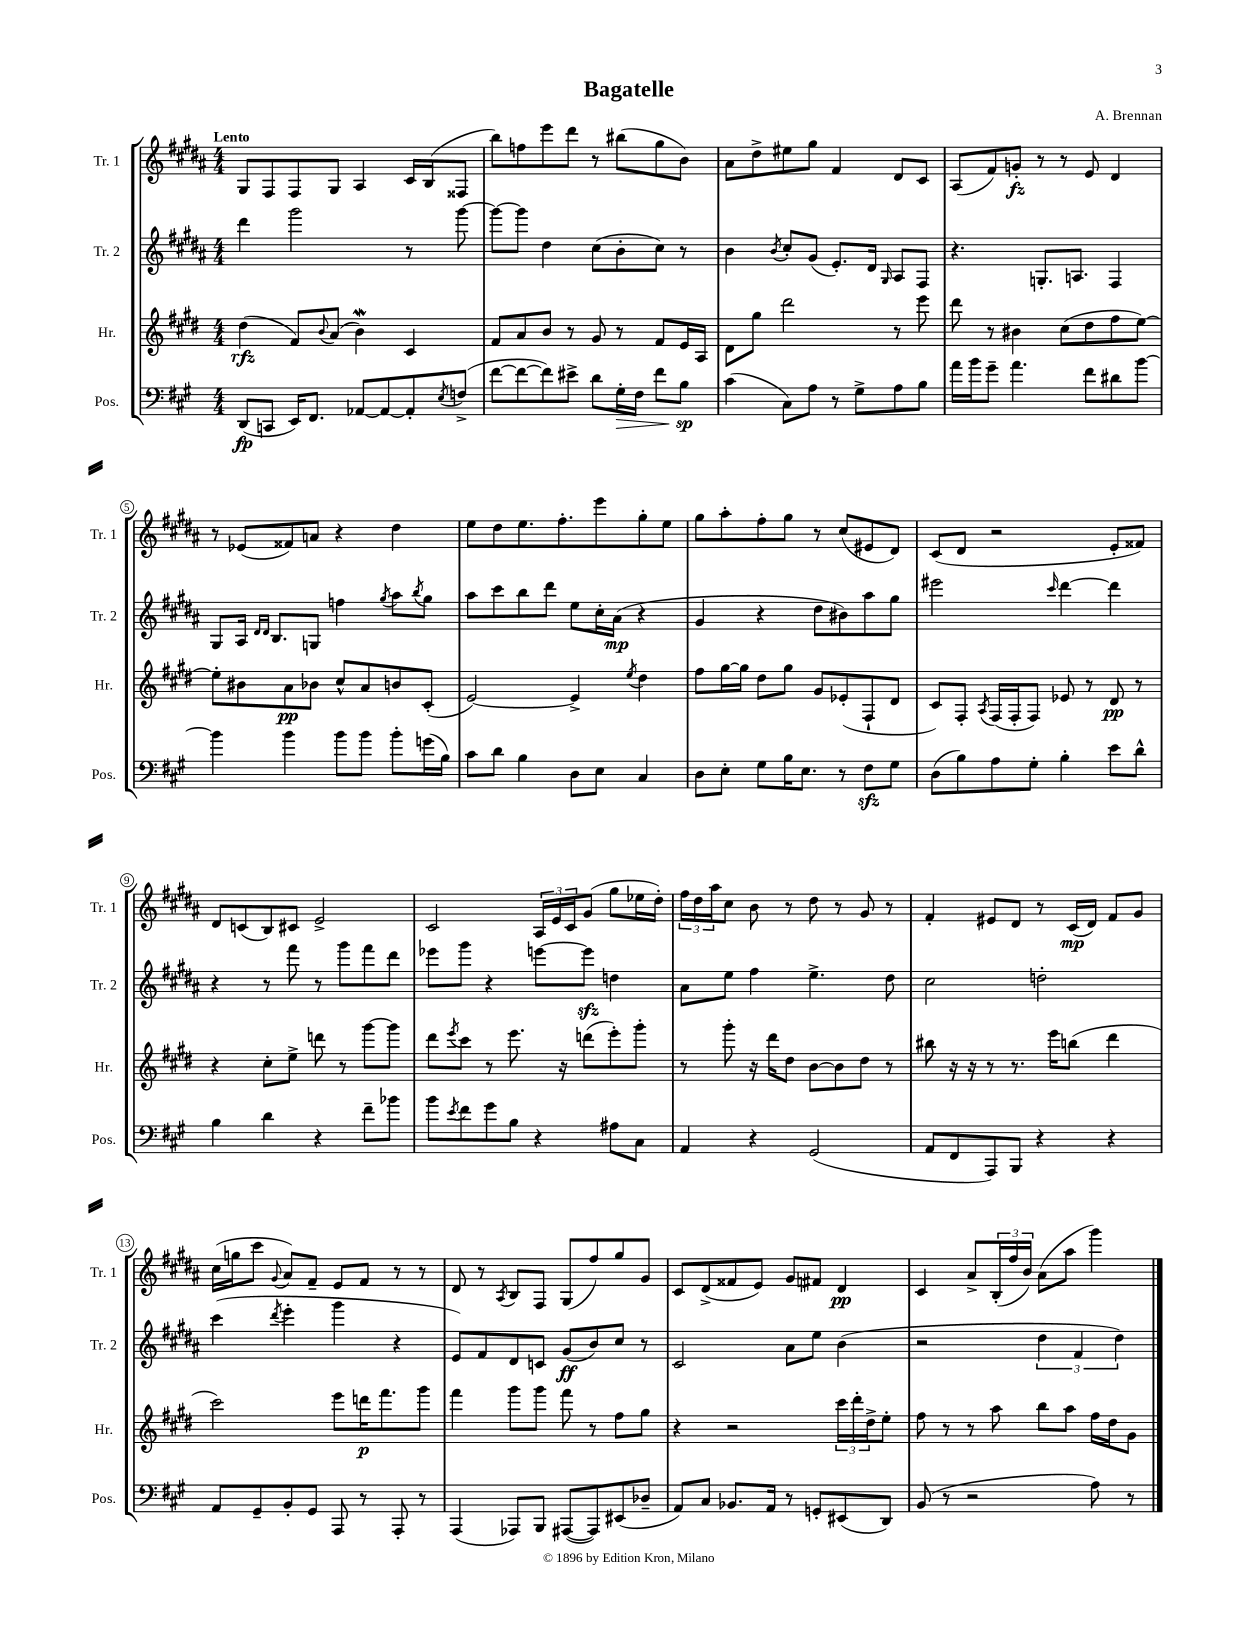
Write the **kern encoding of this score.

**kern	**dynam	**kern	**dynam	**kern	**dynam	**kern	**dynam
*part4	*part4	*part3	*part3	*part2	*part2	*part1	*part1
*staff4	*staff4	*staff3	*staff3	*staff2	*staff2	*staff1	*staff1
*I"Pos.	*	*I"Hr.	*	*I"Tr. 2	*	*I"Tr. 1	*
*I'Pos.	*	*I'Hr.	*	*I'Tr. 2	*	*I'Tr. 1	*
*clefF4	*	*clefG2	*	*clefG2	*	*clefG2	*
*k[f#c#g#]	*	*k[f#c#g#d#]	*	*k[f#c#g#d#a#]	*	*k[f#c#g#d#a#]	*
*M4/4	*	*M4/4	*	*M4/4	*	*M4/4	*
=1	=1	=1	=1	=1	=1	=1	=1
!	!	!	!	!	!	!LO:TX:a:B:t=Lento	!
(8DD/L	fp	(4dd#\	rfz	4ddd#\	.	8G#/L	.
8CCn/J	.	.	.	.	.	8F#/	.
16EE/KL)	.	8f#/L)	.	2ggg#\	.	8F#/	.
8.FF#/J	.	.	.	.	.	.	.
.	.	8qqb/	.	.	.	.	.
.	.	(8a/J	.	.	.	8G#/J	.
[8AA-X/L	.	4bW\)	.	.	.	4A#/	.
8AA-/_	.	.	.	.	.	.	.
8AA-'/]	.	4c#/	.	8r	.	16c#/LL	.
.	.	.	.	.	.	(16B/J	.
8qE/	.	.	.	.	.	.	.
(8Fn^/J	.	.	.	[8ggg#\	.	8F##X/J	.
=2	=2	=2	=2	=2	=2	=2	=2
[8f#\L	.	8f#/L	.	8ggg#\L_	.	8bb\L)	.
8f#\_	.	8a/	.	8ggg#\J]	.	8ffn\	.
8f#\])	.	8b/J	.	4dd#\	.	8eee\	.
8e#X^\J	.	8r	.	.	.	8ddd#\J	.
8d\L	.	8g#/	.	(8cc#\L	.	8r	.
!	!LO:HP:b	!	!	!	!	!	!
16G#'\L	>	8r	.	8b'\	.	(8bb#X\L	.
16F#\JJ	.	.	.	.	.	.	.
8f#\L	.	8f#/L	.	8cc#\J)	.	8gg#\	.
8B\J	sp	16e/L	.	8r	.	8b\J)	.
.	.	16A/JJ	.	.	.	.	.
.	]	.	.	.	.	.	.
=3	=3	=3	=3	=3	=3	=3	=3
(4c#\	.	8d#\L	.	4b\	.	8a#\L	.
.	.	8gg#\J	.	.	.	8dd#^\	.
.	.	.	.	8qb/	.	.	.
8C#\L)	.	2ddd#\	.	8cc#'/L	.	8ee#X\	.
8A\J	.	.	.	(8g#/J	.	8gg#\J	.
8r	.	.	.	8.e'/L)	.	4f#/	.
8G#^\L	.	.	.	.	.	.	.
.	.	.	.	16d#/Jk	.	.	.
.	.	.	.	16qqG#/	.	.	.
8A\	.	8r	.	8A#/L	.	8d#/L	.
8B\J	.	8eee\	.	8F#/J	.	8c#/J	.
=4	=4	=4	=4	=4	=4	=4	=4
16a\LL	.	8ddd#\	.	4.r	.	(8A#/L	.
16b\J	.	.	.	.	.	.	.
8g#~\J	.	8r	.	.	.	8f#/)	.
4.a\	.	4b#X\	.	.	.	8gn'/J	fz
.	.	.	.	8.Gn'/L	.	8r	.
.	.	(8cc#\L	.	.	.	8r	.
.	.	.	.	8.An/J	.	.	.
8f#\L	.	8dd#\	.	.	.	8e/	.
8d#X\	.	8ff#\	.	4F#/	.	4d#/	.
[8b\J	.	[8ee\J)	.	.	.	.	.
!!LO:LB:g=z
=5	=5	=5	=5	=5	=5	=5	=5
4b\]	.	8ee'\L]	.	8G#/L	.	8r	.
.	.	8b#X\	.	16A#/Jk	.	(8e-X/L	.
.	.	.	.	16qqd#/LL	.	.	.
.	.	.	.	16qqd#/JJ	.	.	.
.	.	.	.	8.B/L	.	.	.
4b\	.	8a\	pp	.	.	8f##X/)	.
.	.	8b-X\J	.	8Gn/J	.	8an/J	.
8b\L	.	8cc#^^/L	.	4ffn\	.	4r	.
8b\J	.	8a/	.	.	.	.	.
.	.	.	.	8qgg#/	.	.	.
8b'\L	.	8bn/	.	8aa#\L	.	4dd#\	.
.	.	.	.	8qbb/	.	.	.
(16gn\L	.	(8c#'/J	.	8gg#\J	.	.	.
16B\JJ)	.	.	.	.	.	.	.
=6	=6	=6	=6	=6	=6	=6	=6
8c#\L	.	[2e/)	.	8aa#\L	.	8ee\L	.
8d\J	.	.	.	8ccc#\	.	8dd#\	.
4B\	.	.	.	8bb\	.	8.ee\	.
.	.	.	.	8ddd#\J	.	.	.
.	.	.	.	.	.	8.ff#'\	.
8D\L	.	4e^/]	.	8ee\L	.	.	.
8E\J	.	.	.	16cc#'\L	.	8eee\	.
.	.	.	.	(16a#\JJ	mp	.	.
.	.	8qee/	.	.	.	.	.
4C#/	.	4dd#\	.	4r	.	8gg#'\	.
.	.	.	.	.	.	8ee\J	.
=7	=7	=7	=7	=7	=7	=7	=7
8D\L	.	8ff#\L	.	4g#/	.	8gg#\L	.
8E'\J	.	[16gg#\L	.	.	.	8aa#'\	.
.	.	16gg#\JJ]	.	.	.	.	.
8G#\L	.	8dd#\L	.	4r	.	8ff#'\	.
16B\K	.	8gg#\J	.	.	.	8gg#\J	.
8.E\J	.	.	.	.	.	.	.
.	.	8g#/L	.	8dd#\L	.	8r	.
8r	.	(8e-X'/	.	8b#X\)	.	(8cc#/L	.
8F#zz\L	.	8F#`/	.	8aa#\	.	8e#X/	.
8G#\J	.	8d#/J	.	8gg#\J	.	8d#/J)	.
=8	=8	=8	=8	=8	=8	=8	=8
(8D\L	.	8c#/L)	.	2eee#X\	.	(8c#/L	.
8B\)	.	8F#'/J	.	.	.	8d#/J	.
.	.	8qA/	.	.	.	.	.
8A\	.	(16F#/LL	.	.	.	2r	.
.	.	16F#'/J	.	.	.	.	.
8G#'\J	.	8F#/J)	.	.	.	.	.
.	.	.	.	16qqccc#/	.	.	.
4B'\	.	8e-X/	.	[4ddd#\	.	.	.
.	.	8r	.	.	.	.	.
8e\L	.	8d#/	pp	4ddd#\]	.	8e'/L	.
8d^^\J	.	8r	.	.	.	8f##X/J)	.
!!LO:LB:g=z
=9	=9	=9	=9	=9	=9	=9	=9
4B\	.	4r	.	4r	.	8d#/L	.
.	.	.	.	.	.	(8cn/	.
4d\	.	8cc#'\L	.	8r	.	8B/)	.
.	.	8ee^\J	.	8fff#\	.	8c#X/J	.
4r	.	8dddn\	.	8r	.	2e^/	.
.	.	8r	.	8ggg#\L	.	.	.
8f#~\L	.	[8ggg#\L	.	8fff#\	.	.	.
8b-X\J	.	8ggg#\J]	.	8ddd#\J	.	.	.
=10	=10	=10	=10	=10	=10	=10	=10
8b\L	.	8ddd#\L	.	8eee-X\L	.	2c#/	.
8qe/	.	8qeee/	.	.	.	.	.
8f#\	.	8ccc#\J	.	8ggg#\J	.	.	.
8g#\	.	8r	.	4r	.	.	.
8B\J	.	8.eee\	.	.	.	.	.
4r	.	.	.	[8eeen\L	.	24A#/LL	.
.	.	.	.	.	.	24e/	.
.	.	16r	.	.	.	.	.
.	.	.	.	.	.	24c#/J	.
.	.	(8dddn\L	.	8eeezz\J]	.	(8g#/J	.
8A#X\L	.	8eee'\)	.	4ddn\	.	8gg#\L	.
8C#\J	.	8ggg#'\J	.	.	.	16ee-X\L	.
.	.	.	.	.	.	16dd#'\JJ)	.
=11	=11	=11	=11	=11	=11	=11	=11
4AA/	.	8r	.	8a#\L	.	24ff#\LL	.
.	.	.	.	.	.	24dd#\	.
.	.	.	.	.	.	24aa#\J	.
.	.	8ggg#'\	.	8ee\J	.	8cc#\J	.
4r	.	16r	.	4ff#\	.	8b\	.
.	.	16ddd#\KL	.	.	.	.	.
.	.	8dd#\J	.	.	.	8r	.
(2GG#/	.	[8b\L	.	4.ee^\	.	8dd#\	.
.	.	8b\]	.	.	.	8r	.
.	.	8dd#\J	.	.	.	8g#/	.
.	.	8r	.	8dd#\	.	8r	.
=12	=12	=12	=12	=12	=12	=12	=12
8AA/L	.	8bb#X\	.	2cc#\	.	4f#'/	.
8FF#/	.	16r	.	.	.	.	.
.	.	16r	.	.	.	.	.
8AAA/)	.	8r	.	.	.	8e#X/L	.
8BBB/J	.	8.r	.	.	.	8d#/J	.
4r	.	.	.	2ddn'\	.	8r	.
.	.	16eee\KL	.	.	.	.	.
.	.	(8bbn\J	.	.	.	(16c#/LL	mp
.	.	.	.	.	.	16d#/JJ)	.
4r	.	4ddd#\	.	.	.	8f#/L	.
.	.	.	.	.	.	8g#/J	.
!!LO:LB:g=z
=13	=13	=13	=13	=13	=13	=13	=13
8AA/L	.	2ccc#\)	.	(4ccc#\	.	(16cc#\LL	.
.	.	.	.	.	.	16ggn\J	.
8GG#~/	.	.	.	.	.	8ccc#\J	.
.	.	.	.	8qddd#/	.	8qqg#/	.
8BB'/	.	.	.	4eee'\	.	8a#/L)	.
8GG#/J	.	.	.	.	.	8f#~/J	.
8AAA/	.	8eee\L	.	4ggg#\	.	8e/L	.
8r	.	16dddn\K	p	.	.	8f#/J	.
.	.	8.fff#\	.	.	.	.	.
8AAA'/	.	.	.	4r	.	8r	.
8r	.	8ggg#\J	.	.	.	8r	.
=14	=14	=14	=14	=14	=14	=14	=14
(4AAA/	.	4fff#\	.	8e/L)	.	8d#/	.
.	.	.	.	8f#/	.	8r	.
.	.	.	.	.	.	8qA#/	.
8AAA-X/L)	.	8ggg#\L	.	8d#/	.	8B/L	.
8BBB/J	.	8ggg#\J	.	8cn/J	.	8F#/J	.
([8AAA#X/L	.	8fff#\	.	(8g#/L	ff	(8G#/L	.
8AAA#/])	.	8r	.	8b/)	.	8ff#/)	.
(8EE#X/	.	8ff#\L	.	8cc#/J	.	8gg#/	.
8D-X~/J	.	8gg#\J	.	8r	.	8g#/J	.
=15	=15	=15	=15	=15	=15	=15	=15
8AA/L)	.	4r	.	2c#/	.	8c#/L	.
8C#/J	.	.	.	.	.	(8d#^/	.
8.BB-X/L	.	2r	.	.	.	8f##X/	.
.	.	.	.	.	.	8e/J)	.
16AA/Jk	.	.	.	.	.	.	.
8r	.	.	.	8a#\L	.	8g#/L	.
8GGn'/L	.	.	.	8ee\J	.	8f#X/J	.
(8EE#X/	.	24ccc#\LL	.	(4b\	.	4d#/	pp
.	.	24ddd#'\	.	.	.	.	.
.	.	24dd#^\J	.	.	.	.	.
8DD/J)	.	8ee'\J	.	.	.	.	.
=16	=16	=16	=16	=16	=16	=16	=16
(8BB/	.	8ff#\	.	2r	.	4c#/	.
8r	.	8r	.	.	.	.	.
2r	.	8r	.	.	.	8a#^/L	.
.	.	8aa\	.	.	.	(24B'/L	.
.	.	.	.	.	.	24ff#/	.
.	.	.	.	.	.	24b/JJ)	.
.	.	8bb\L	.	6dd#\	.	(8a#\L	.
.	.	8aa\J	.	.	.	8aa#\J	.
.	.	.	.	6f#/	.	.	.
8A\)	.	16ff#\LL	.	.	.	4ggg#\)	.
.	.	16dd#\J	.	.	.	.	.
.	.	.	.	6dd#\)	.	.	.
8r	.	8g#\J	.	.	.	.	.
==	==	==	==	==	==	==	==
*-	*-	*-	*-	*-	*-	*-	*-
